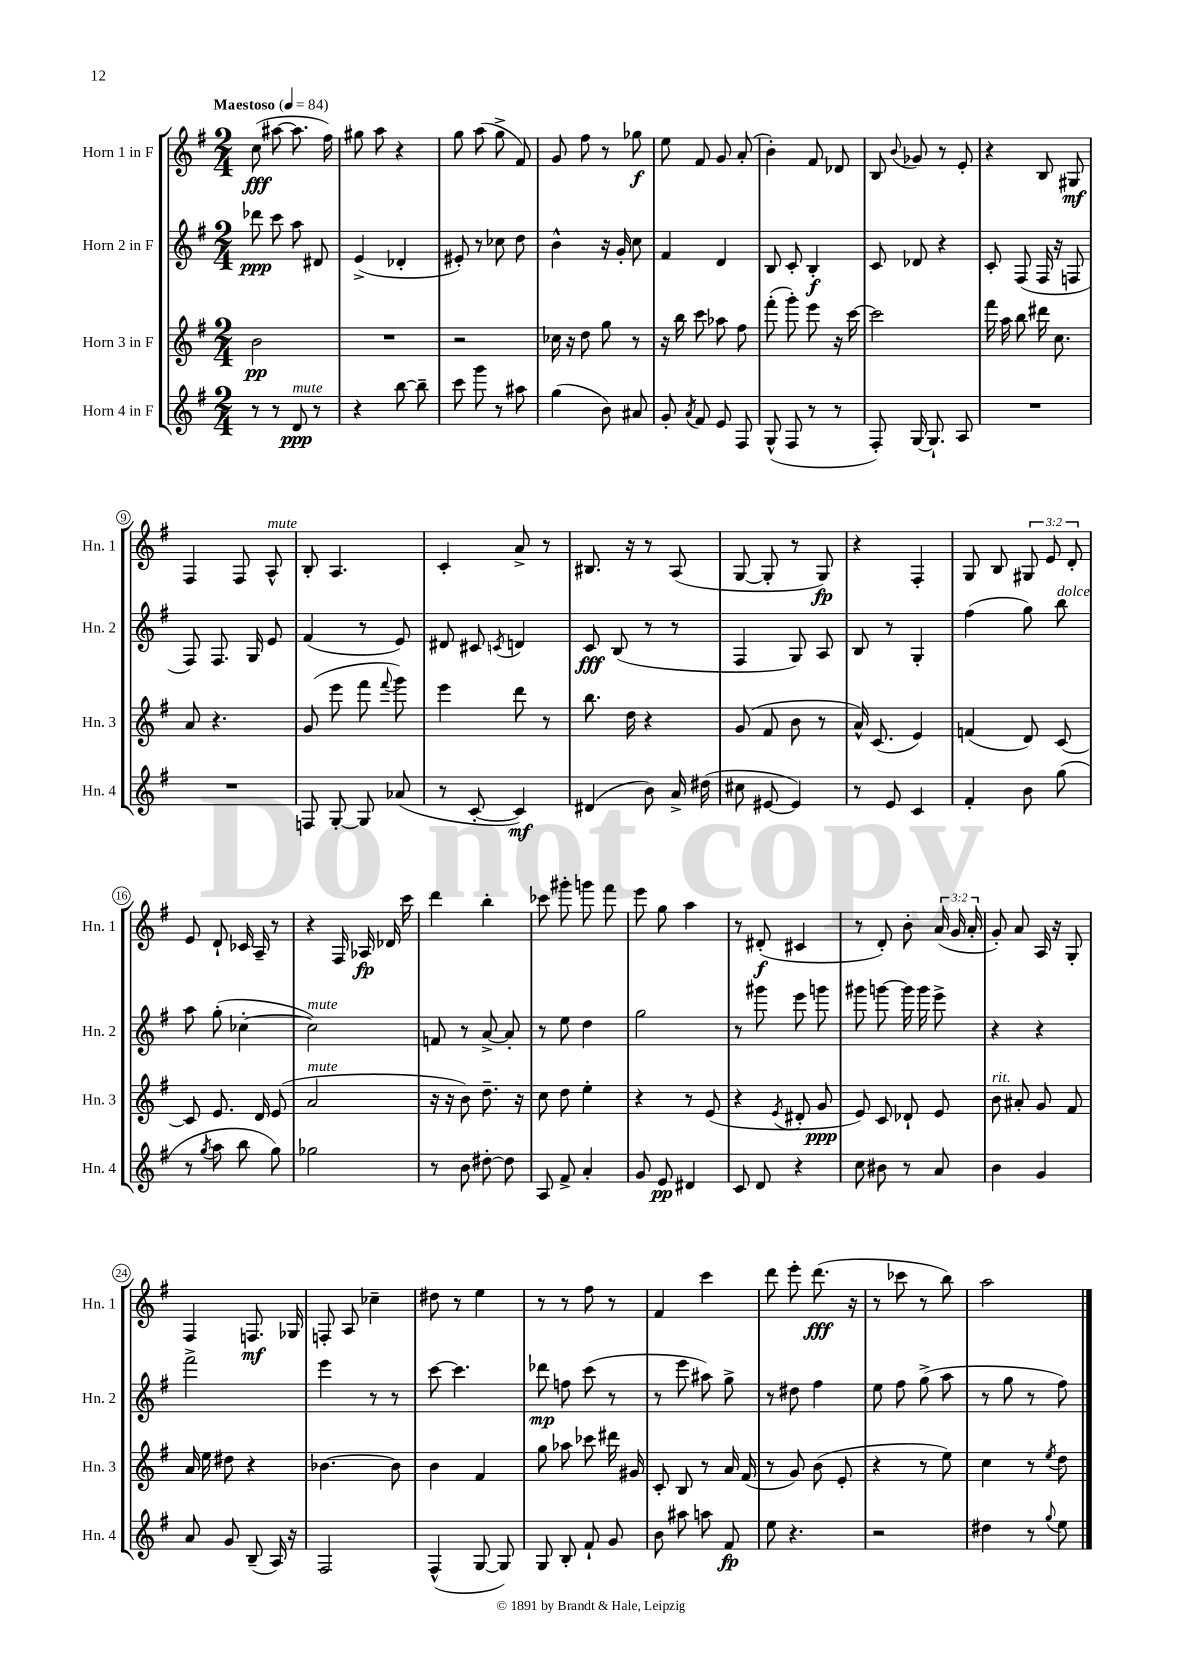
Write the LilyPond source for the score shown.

<<
\new StaffGroup <<
\new Staff = "s0" \with { instrumentName = "Horn 1 in F" shortInstrumentName = "Hn. 1" } {
    \clef treble \key g \major \numericTimeSignature \time 2/4 \override Staff.TupletNumber.text = #tuplet-number::calc-fraction-text \tempo "Maestoso" 4 = 84
    \autoBeamOff c''8\fff( ais''8~ ais''8. fis''16) |
    gis''8 a''8 r4 |
    g''8 a''8( g''8-> fis'8) |
    g'8 fis''8 r8 ges''8\f |
    e''8 fis'8 g'8 a'8-.( |
    b'4-.) fis'8 des'8 |
    b8 \appoggiatura { b'8 } ges'8 r8 e'8-. |
    r4 b8 gis8\mf |
    fis4 fis8 a8-^^\markup { \italic "mute" } |
    b8-. a4. |
    c'4-. a'8-> r8 |
    bis8. r16 r8 a8( |
    g8~ g8-. r8 g8\fp) |
    r4 fis4-. |
    g8 b8 \tuplet 3/2 { gis8 e'8 d'8-. } |
    e'8 d'8-! ces'16 a16-- r8 |
    r4 fis16 aes16\fp des'16 c'''16 |
    d'''4 b''4-. |
    ces'''8 gis'''8-. g'''8 fis'''8 |
    e'''8 g''8 a''4 |
    r8 dis'8-.\f( cis'4 |
    r8 d'8-.) b'8-. \tuplet 3/2 { a'16( g'16 a'16-. } |
    g'8-.) a'8 a16 r16 g8-. |
    fis4 f8.\mf ges16 |
    f8-. a8 ces''4-- |
    dis''8 r8 e''4 |
    r8 r8 fis''8 r8 |
    fis'4 c'''4 |
    d'''8 e'''8-. d'''8.\fff( r16 |
    r8 ces'''8 r8 b''8) |
    a''2 \bar "|." |
}
\new Staff = "s1" \with { instrumentName = "Horn 2 in F" shortInstrumentName = "Hn. 2" } {
    \clef treble \key g \major \numericTimeSignature \time 2/4
    \autoBeamOff des'''8\ppp c'''8 a''8 dis'8 |
    e'4->( des'4-. |
    eis'8-.) r8 ces''8 d''8 |
    b'4-^ r16 g'16-. c''8 |
    fis'4 d'4 |
    b8 c'8-. b4-.\f |
    c'8 des'8 r4 |
    c'8-. fis8( fis16 r16 f8 |
    fis8) fis8. g16 e'8 |
    fis'4( r8 e'8) |
    dis'8 cis'8 \acciaccatura { c'8 } d'4 |
    c'8\fff b8( r8 r8 |
    fis4 g8) a8 |
    b8 r8 g4-. |
    fis''4( g''8) b''8^\markup { \italic "dolce" } |
    a''8 g''8-.( ces''4~-. |
    ces''2^\markup { \italic "mute" }) |
    f'8 r8 a'8~-> a'8-. |
    r8 e''8 d''4 |
    g''2 |
    r8 gis'''8 e'''8 g'''8 |
    gis'''8 g'''8~ g'''16 g'''16 e'''8-> |
    r4 r4 |
    fis'''2-> |
    e'''4 r8 r8 |
    c'''8~ c'''4. |
    des'''8\mp f''8 c'''8( r8 |
    r8 e'''8 ais''8) g''8-> |
    r8 dis''8 fis''4 |
    e''8 fis''8 g''8->( a''8 |
    r8 g''8 r8 fis''8) \bar "|." |
}
\new Staff = "s2" \with { instrumentName = "Horn 3 in F" shortInstrumentName = "Hn. 3" } {
    \clef treble \key g \major \numericTimeSignature \time 2/4
    \autoBeamOff b'2\pp |
    R2 |
    r2 |
    ces''16 r16 d''8 g''8 r8 |
    r16 b''16 c'''8 aes''8 fis''8 |
    fis'''8-.( g'''8-.) e'''8 r16 c'''16~ |
    c'''2 |
    fis'''16 a''16 b''8 dis'''16 c''8. |
    a'8 r4. |
    g'8( e'''8 fis'''8 \appoggiatura { fis'''8 } g'''8) |
    e'''4 d'''8 r8 |
    b''8. d''16 r4 |
    g'8( fis'8 b'8 r8 |
    a'16-^) c'8.( e'4) |
    f'4( d'8) c'8~ |
    c'8 e'8. d'16 e'8( |
    a'2^\markup { \italic "mute" } |
    r16 r16 b'8) d''8.-- r16 |
    c''8 d''8 e''4-. |
    r4 r8 e'8( |
    r4 \acciaccatura { e'8 } dis'8-. g'8\ppp |
    e'8) c'8 des'8-! e'8 |
    b'8^\markup { \italic "rit." } ais'8-. g'8 fis'8 |
    a'16 e''16 dis''8 r4 |
    bes'4.~ bes'8 |
    b'4 fis'4 |
    g''8 aes''8 ces'''8 dis'''16 gis'16 |
    c'8-. b8 r8 a'16 fis'16( |
    r8 g'8) b'8( e'8-. |
    r4 r8 e''8) |
    c''4 r8 \acciaccatura { e''8 } d''8 \bar "|." |
}
\new Staff = "s3" \with { instrumentName = "Horn 4 in F" shortInstrumentName = "Hn. 4" } {
    \clef treble \key g \major \numericTimeSignature \time 2/4
    \autoBeamOff r8 r8 d'8\ppp^\markup { \italic "mute" } r8 |
    r4 b''8~ b''8-- |
    c'''8 g'''8 r8 ais''8 |
    g''4( b'8) ais'8 |
    g'8-. \acciaccatura { a'8 } fis'8 e'8 fis8 |
    g8-^( fis8 r8 r8 |
    fis8-.) g16~ g8.-! a8 |
    R2 |
    R2 |
    f8 g8~-. g8 aes'8( |
    r8 c'8~-. c'4\mf) |
    dis'4( b'8) a'16-> dis''16( |
    cis''8 eis'8~ eis'4) |
    r8 e'8 c'4 |
    fis'4-. b'8 g''8( |
    r8 \acciaccatura { g''8 } a''8 b''8 g''8) |
    ges''2 |
    r8 b'8 dis''8~-. dis''8 |
    a8 fis'8-> a'4-. |
    g'8 e'8\pp dis'4 |
    c'8 d'8 r4 |
    c''8 bis'8 r8 a'8 |
    b'4 g'4 |
    a'8 g'8 b8--( a16) r16 |
    fis2 |
    fis4-^( g8~ g8) |
    g8 b8-. fis'8-! g'8 |
    b'8 ais''8 a''8 fis'8\fp |
    e''8 r4. |
    r2 |
    dis''4 r8 \appoggiatura { g''8 } e''8 \bar "|." |
}
>>
>>
\layout { \context { \Score \override BarNumber.stencil = #(make-stencil-circler 0.1 0.3 ly:text-interface::print) } }
